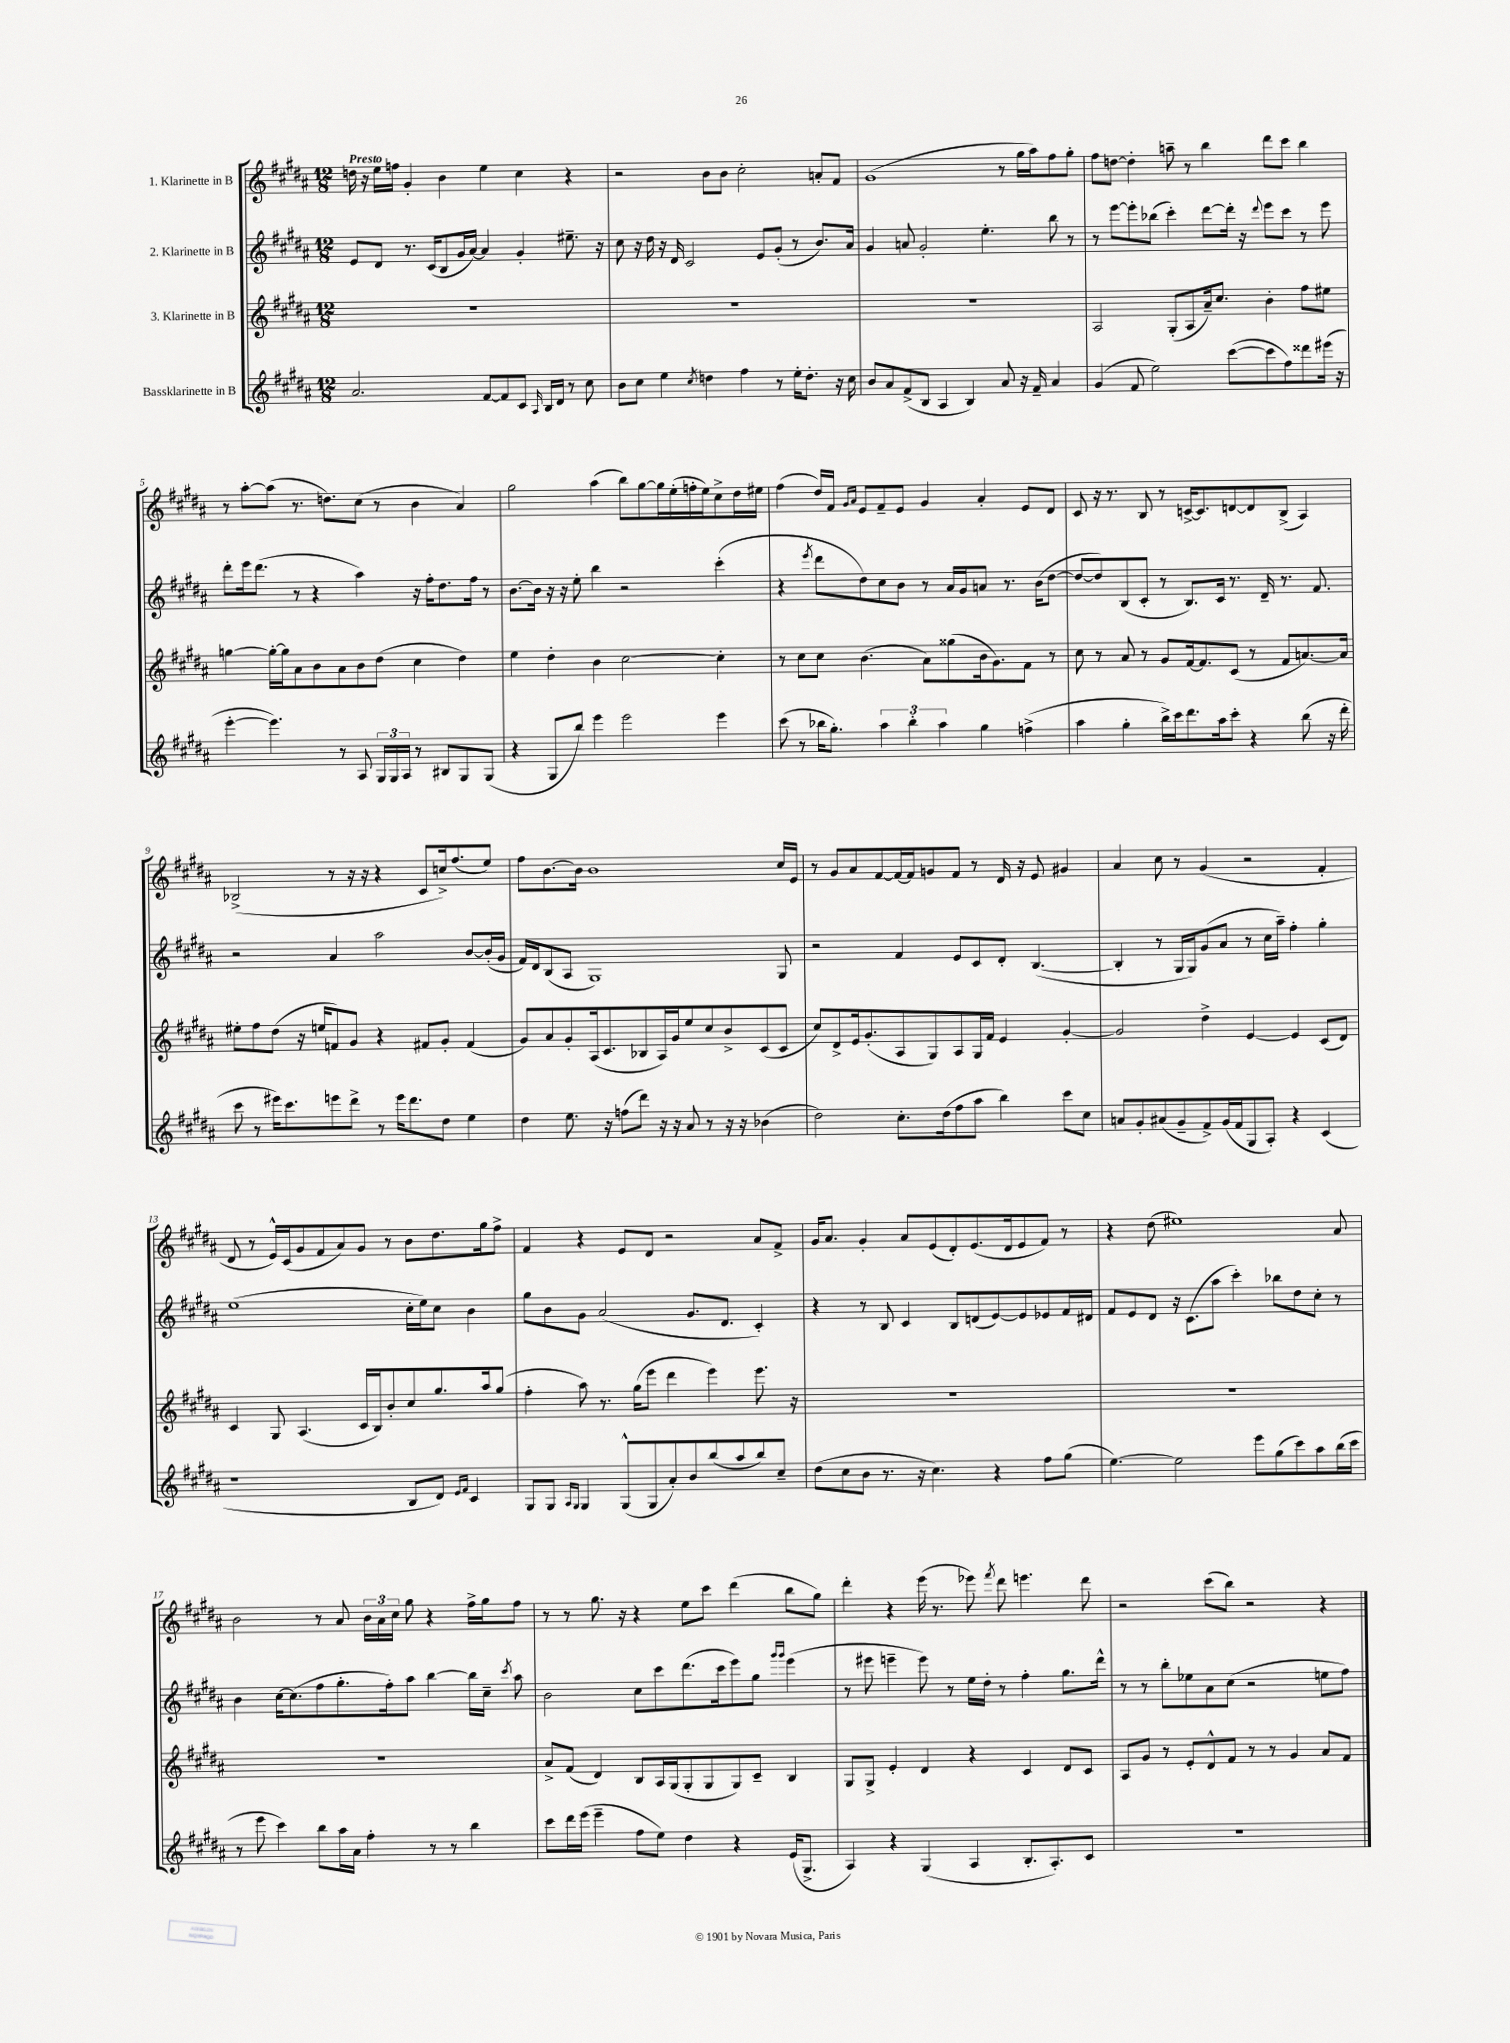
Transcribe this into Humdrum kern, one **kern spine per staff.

**kern	**kern	**kern	**kern
*part4	*part3	*part2	*part1
*staff4	*staff3	*staff2	*staff1
*I"Bassklarinette in B	*I"3. Klarinette in B	*I"2. Klarinette in B	*I"1. Klarinette in B
*clefG2	*clefG2	*clefG2	*clefG2
*k[f#c#g#d#a#]	*k[f#c#g#d#a#]	*k[f#c#g#d#a#]	*k[f#c#g#d#a#]
*M12/8	*M12/8	*M12/8	*M12/8
=1	=1	=1	=1
!	!	!	!LO:TX:a:B:t=Presto
2.a#/	1.r	8e/L	16ddn\
.	.	.	16r
.	.	8d#/J	16ee\LL
.	.	.	16ffn\JJ
.	.	8.r	4g#'/
.	.	(16c#/KL	.
.	.	8B/	4b\
.	.	16g#/L	.
.	.	[16a#/JJ)	.
[8f#/L	.	4a#/]	4ee\
8f#/]	.	.	.
8c#/J	.	4g#'/	4cc#\
16qqA#/	.	.	.
16B/LL	.	.	.
16d#/JJ	.	.	.
8r	.	8.ee#X~\	4r
8cc#\	.	.	.
.	.	16r	.
=2	=2	=2	=2
8b\L	1.r	8cc#\	2r
8cc#\J	.	16r	.
.	.	16dd#\	.
4ee\	.	16r	.
.	.	16d#/	.
.	.	2c#/	.
8qcc#/	.	.	.
4ddn\	.	.	8b\L
.	.	.	8b\J
4ff#\	.	.	2cc#'\
.	.	8e/L	.
8r	.	(8g#'/J	.
16ee'\KL	.	8r	.
8.dd'\J	.	.	.
.	.	8.b/L)	8an'/L
16r	.	.	8f#/J
16cc#\	.	16a#/Jk	.
=3	=3	=3	=3
8b/L	1.r	4g#/	(1g#
8a#/	.	.	.
(8f#^/	.	8an/	.
8B/J	.	2g#'/	.
4A#/	.	.	.
4B/)	.	.	.
.	.	4.ee'\	.
8a#/	.	.	8r
16r	.	.	16gg#\LL
16f#~/	.	.	16aa#\J)
4a#/	.	8bb\	8ff#\
.	.	8r	8gg#'\J
=4	=4	=4	=4
(4g#/	2A#/	8r	8ff#\L
.	.	[8eee\L	[8ddn\J
8f#/	.	8eee'\]	4dd'\]
2ee\)	.	(8bb-X\J	.
.	(8G#'/L	4ccc#'\)	8aan~\
.	8A#/	.	8r
.	16a#~/k)	[8ddd#\L	4bb\
.	8.cc#/J	.	.
([8ccc#\L	.	16ddd#'\Jk]	.
.	.	16r	.
.	.	8qqddd#/	.
8ccc#\]	4b'\	8eee\L	8ddd#\L
8ff#\)	.	8ccc#\J	8ccc#\J
8ddd##X\	8ff#\L	8r	4bb\
(16eee#X\Jk	8ee#X\J	8eee\	.
16r	.	.	.
!!LO:LB:g=z
=5	=5	=5	=5
[4eee'\	[4ggn\	8ddd#'\L	8r
.	.	16eee\k	[8aa#'\L
.	.	(8.ddd#\J	.
4.eee\])	16gg'\LL_	.	(8aa#\J]
.	16gg\J]	.	.
.	8a#\	8r	8.r
.	8b\	4r	.
.	.	.	8.ddn\L)
8r	8a#\	.	.
8A#/	8b\	4aa#\)	(8cc#\J
24G#/LL	(8dd#\J	.	8r
24G#/	.	.	.
24A#/JJ	.	.	.
8r	4cc#\	16r	4b\
.	.	16ff#'\KL	.
8B#X/L	.	8.dd#\	.
8G#/	4dd#\)	.	4a#/)
.	.	16ff#\Jk	.
(8G#/J	.	8r	.
=6	=6	=6	=6
4r	4ee\	[8.b\L	2gg#\
.	.	16b\Jk]	.
8G#/L	4dd#'\	16r	.
.	.	16r	.
8bb/J)	.	8ee'\	.
4eee\	4b\	4bb\	(4aa#\
2eee\	[2cc#\	2r	8bb\L)
.	.	.	[8gg#\
.	.	.	16gg#\L]
.	.	.	(16ee'\
.	.	.	16ffn'\
.	.	.	16ee\J)
4eee\	4cc#'\]	(4ccc#'\	8cc#^\
.	.	.	16dd#\L
.	.	.	16ee#X\JJ
=7	=7	=7	=7
(8ccc#\	8r	4r	(4ff#\
8r	8cc#\L	.	.
.	.	8qeee/	.
16bb-X\KL	8cc#\J	8ddd#\L	16dd#/LL)
8.gg#'\J)	.	.	16f#/JJ
.	.	.	16qqg#/LL
.	.	.	16qqa#/JJ
.	(4.b\	8dd#\)	8e/L
6aa#\	.	8cc#\	8f#~/
.	.	8b\J	8e/J
6bb-'\	.	.	.
.	8a#\L)	8r	4g#/
6aa#\	.	.	.
.	(8gg##X\	16a#/LL	.
.	.	16g#/J	.
4gg#\	16b\k	8an/J	4a#'/
.	8.g#\)	.	.
.	.	8.r	.
(4ffn^\	8f#\J	.	8e/L
.	.	(16b\KL	.
.	8r	[8dd#\J	8d#/J
=8	=8	=8	=8
4aa#\	8cc#\	8dd#/L_	8c#/
.	8r	8dd#/])	16r
.	.	.	8.r
4gg#'\	8a#/	(8B/	.
.	8r	8c#'/J	8B/
16bb^\LL)	8g#/L	8r	8r
16ccc#\J	.	.	.
8.ddd#\	[16f#/k	8.B/L)	[16cn^/KL
.	8.f#/]	.	8.c/]
16aa#\k	.	16c#/Jk	.
8ccc#'\J	(8c#/J	8.r	[8dn/
4r	8r	.	8d/]
.	.	16d#~/	.
.	8f#/L	8.r	(8B^/J
(8bb\	[8.an/)	.	4A#/)
.	.	8.f#/	.
16r	.	.	.
16ddd#'\	16a/Jk]	.	.
!!LO:LB:g=z
=9	=9	=9	=9
8ccc#\	8ee#X'\L	2r	(2B-X^/
8r	8ff#\	.	.
16eee#X\KL)	(8dd#\J	.	.
8.ccc#\	.	.	.
.	16r	.	.
.	16een/KL	.	.
8eeen\	8fn/)	4a#/	8r
8ddd#^\J	8g#/J	.	16r
.	.	.	16r
8r	4r	2aa#\	4r
16eee\KL	.	.	.
8.ddd#\	.	.	.
.	8f#X/L	.	8c#/L
8dd#\J	8g#'/J	.	16ccn^/k)
.	.	.	(8.ff#/
4ee\	(4f#/	[8b/L	.
.	.	(16b'/L]	8ee/J)
.	.	16g#/JJ	.
=10	=10	=10	=10
4dd#\	8g#/L)	16f#/LL)	8ff#\L
.	.	16d#/J	.
.	8a#/	(8B/	[8.b\
8.ee\	8g#'/	8A#/J	.
.	.	.	16b\Jk]
.	(16A#/k	1G#)	1b
16r	8.c#/	.	.
(8ffn\L	.	.	.
8ddd#\J)	8B-X/	.	.
16r	16A#/L)	.	.
16r	16g#/J	.	.
8a#/	8ee/	.	.
8r	8cc#/	.	.
16r	8b^/	.	.
16r	.	.	.
(4b-X\	(8c#/	.	.
.	8c#/J	8G#/	16cc#/LL
.	.	.	16e/JJ
=11	=11	=11	=11
2dd#\)	8cc#/L)	2r	8r
.	8d#^/	.	8g#/L
.	16e/k	.	8a#/
.	(8.g#'/	.	.
.	.	.	[8f#/
8.cc#'\L	8A#/	4f#/	16f#/L_
.	.	.	16f#/J]
.	8G#/)	.	8gn/
(16dd#\k	.	.	.
8ff#\	8A#/	8e/L	8f#/J
8aa#\J	16G#/L	8c#/	8r
.	16f#/JJ	.	.
4bb\)	4e/	8d#'/J	16d#/
.	.	.	16r
.	.	([4.B/	8e/
8ccc#\L	[4g#'/	.	4g#X/
8cc#\J	.	.	.
=12	=12	=12	=12
8an/L	2g#/]	4B'/]	4a#/
8g#'/	.	.	.
(8a#X/	.	8r	8cc#\
8g#~/	.	16G#/LL	8r
.	.	16G#/J)	.
8f#^/)	4dd#^\	(8g#/	(4g#/
(16g#/L	.	8a#/J	.
16f#/J	.	.	.
8G#/	[4e/	8r	2r
8A#'/J)	.	16cc#\LL	.
.	.	16aa#~\JJ)	.
4r	4e/]	4ff#'\	.
(4c#/	(8c#/L	4gg#'\	4f#'/
.	8d#/J)	.	.
!!LO:LB:g=z
=13	=13	=13	=13
1r	4c#/	(1ee	8d#/
.	.	.	8r
.	8G#/	.	16e^^/LL)
.	.	.	(16c#/J
.	(4.A#/	.	8g#/
.	.	.	8f#/
.	.	.	8a#/)
.	16c#/LL	.	8g#/J
.	16B/J)	.	.
.	8b'/	.	8r
8B/L	8cc#/	16cc#'\LL	8b\L
.	.	16ee\J)	.
8d#/J)	8.gg#/	8cc#\J	8.dd#\
16qqe/LL	.	.	.
16qqf#/JJ	.	.	.
4c#/	.	4b\	.
.	16aa#/k	.	16gg#\k
.	(8gg#/J	.	8ff#^\J
=14	=14	=14	=14
8G#/L	4ff#'\	8gg#\L	4f#/
8G#/J	.	8b\	.
16qqA#/LL	.	.	.
16qqG#/JJ	.	.	.
4G#/	8aa#\)	8g#\J	4r
.	8.r	(2a#/	.
(8G#^^/L	.	.	8e/L
.	(16gg#\KL	.	.
8G#/	8eee\J	.	8d#/J
8a#'/)	4ddd#\	.	2r
8b/	.	8.g#/L	.
(8bb/	4eee\)	.	.
.	.	8.d#/J	.
8aa#/	.	.	.
8bb/)	8.eee\	4c#'/)	8a#/L
8cc#~/J	.	.	8f#^/J
.	16r	.	.
=15	=15	=15	=15
(8dd#\L	1.r	4r	16g#/KL
.	.	.	8.a#/J
8cc#\	.	.	.
8b\J	.	8r	4g#'/
8.r	.	8B/	.
.	.	4c#/	8a#/L
16r	.	.	.
4.cc#\)	.	.	(8e/
.	.	8B/L	8d#'/)
.	.	(8dn/	(8.e/
4r	.	[8e/)	.
.	.	.	16d#/k
.	.	8e/]	8e/
8ff#\L	.	8e-X/	8f#/J)
(8gg#\J	.	16f#/L	8r
.	.	16d#X/JJ	.
=16	=16	=16	=16
[4.ee\)	1.r	8f#/L	4r
.	.	8e/	.
.	.	8d#/J	(8dd#\
2ee\]	.	16r	1ee#X)
.	.	(8.c#\L	.
.	.	8aa#\J	.
.	.	4ccc#'\)	.
8eee\L	.	.	.
(8gg#\	.	8bb-X\L	.
8ccc#\)	.	8dd#\	.
8aa#\	.	8cc#'\J	.
(16bb\L	.	8r	8a#/
16ccc#\JJ	.	.	.
!!LO:LB:g=z
=17	=17	=17	=17
8r	1.r	4b\	2b\
8eee\	.	.	.
4ccc#\)	.	[16cc#\KL	.
.	.	(8.cc#\]	.
8bb\L	.	8ff#\	8r
16aa#\L	.	8.gg#'\	8a#/
16a#\JJ	.	.	.
4ff#'\	.	.	24b\LL
.	.	.	24a#\
.	.	16ff#'\k)	.
.	.	.	24cc#\JJ
.	.	8aa#\J	8gg#\
8r	.	[4bb\	4r
8r	.	.	.
4bb\	.	16bb\LL]	16ff#^\LL
.	.	16cc#~\JJ	16gg#\J
.	.	8qccc#/	.
.	.	8aa#\	8ff#\J
=18	=18	=18	=18
8ccc#\L	8a#^/L	2b\	8r
16ddd#\L	(8f#/J	.	8r
(16eee\JJ	.	.	.
4eee~\	4d#/)	.	8.gg#\
.	.	.	16r
8ff#\L	8B/L	8cc#\L	4r
8ee\J)	16A#/L	8ccc#\	.
.	(16G#/J	.	.
4dd#\	8G#'/	(8.ddd#\	8ee\L
.	8G#/	.	8ccc#\J
.	.	16ccc#\k	.
4r	8G#/)	8eee\)	(4ddd#\
.	8c#~/J	8gg#\J	.
.	.	16qqggg#/LL	.
.	.	16qqggg#/JJ	.
(16e/KL	4B/	(4eee\	8bb\L
8.G#^/J	.	.	.
.	.	.	8gg#\J)
=19	=19	=19	=19
4A#/)	8G#/L	8r	4ddd#'\
.	8G#^/J	8eee#X\	.
4r	4e'/	4eeen~\	4r
(4G#/	4d#/	8eee\)	(16eee\
.	.	.	8.r
.	.	8r	.
4A#/	4r	16ee\LL	8eee-X\)
.	.	16dd#'\JJ	.
.	.	.	8qfff#/
.	.	8r	8ddd#\
8.B'/L	4c#/	4ff#'\	4.eeen\
8.A#'/)	.	.	.
.	8d#/L	8.gg#\L	.
8c#/J	8c#/J	.	8ddd#\
.	.	16ddd#^^\Jk	.
=20	=20	=20	=20
1.r	8A#/L	8r	2r
.	8g#/J	8r	.
.	8r	8bb'\L	.
.	8e'/L	8ee-X\	.
.	8d#^^/	8a#\	(8ccc#\L
.	8f#/J	(8cc#\J	8bb\J)
.	8r	2r	2r
.	8r	.	.
.	4g#/	.	.
.	8a#/L	8een\L	4r
.	8f#/J	8ff#\J)	.
==	==	==	==
*-	*-	*-	*-
